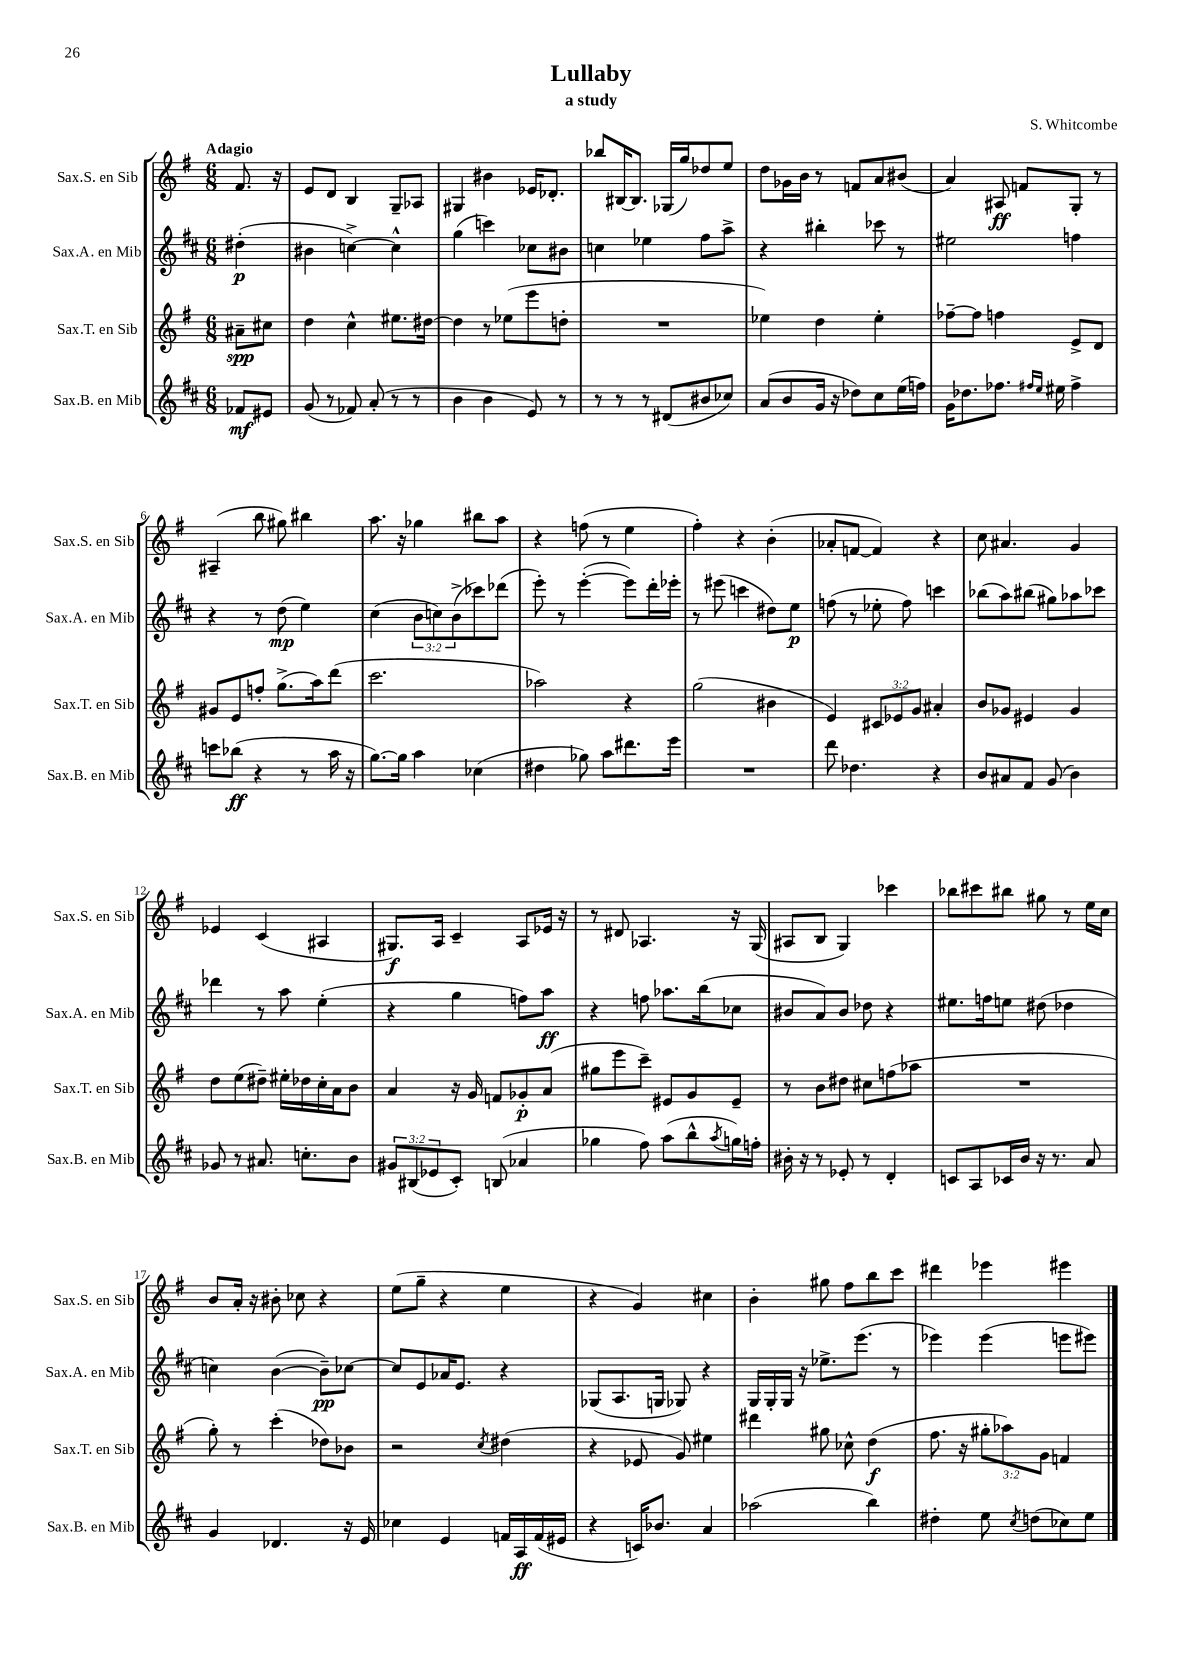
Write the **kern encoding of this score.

**kern	**dynam	**kern	**dynam	**kern	**dynam	**kern	**dynam
*part4	*part4	*part3	*part3	*part2	*part2	*part1	*part1
*staff4	*staff4	*staff3	*staff3	*staff2	*staff2	*staff1	*staff1
*I"Sax.B. en Mib	*	*I"Sax.T. en Sib	*	*I"Sax.A. en Mib	*	*I"Sax.S. en Sib	*
*I'Sax.B. en Mib	*	*I'Sax.T. en Sib	*	*I'Sax.A. en Mib	*	*I'Sax.S. en Sib	*
*clefG2	*	*clefG2	*	*clefG2	*	*clefG2	*
*k[f#c#]	*	*k[f#]	*	*k[f#c#]	*	*k[f#]	*
*M6/8	*	*M6/8	*	*M6/8	*	*M6/8	*
=	=	=	=	=	=	=	=
!	!	!	!	!	!	!LO:TX:a:B:t=Adagio	!
8f-X/L	mf	8a#X~\L	spp	(4dd#X'\	p	8.f#/	.
8e#X/J	.	8cc#X\J	.	.	.	.	.
.	.	.	.	.	.	16r	.
=1	=1	=1	=1	=1	=1	=1	=1
(8g/	.	4dd\	.	4b#X\	.	8e/L	.
8r	.	.	.	.	.	8d/J	.
8f-X/)	.	4cc^^\	.	[4ccn^\)	.	4B/	.
(8a'/	.	.	.	.	.	.	.
8r	.	8.ee#X\L	.	4cc^^\]	.	8G~/L	.
8r	.	.	.	.	.	8A-X/J	.
.	.	[16dd#X\Jk	.	.	.	.	.
=2	=2	=2	=2	=2	=2	=2	=2
4b\	.	4dd#\]	.	(4gg\	.	4G#X/	.
4b\	.	8r	.	4cccn\)	.	4b#X\	.
.	.	(8ee-X\L	.	.	.	.	.
8e/)	.	8eee\	.	8cc-X\L	.	16e-X/KL	.
.	.	.	.	.	.	8.d-X'/J	.
8r	.	8ddn'\J	.	8b#X\J	.	.	.
=3	=3	=3	=3	=3	=3	=3	=3
8r	.	2.r	.	4ccn\	.	8bb-X/L	.
8r	.	.	.	.	.	[16B#X/K	.
.	.	.	.	.	.	8.B#/J]	.
8r	.	.	.	4ee-X\	.	.	.
(8d#X/L	.	.	.	.	.	(16G-X/LL	.
.	.	.	.	.	.	16gg/J)	.
8b#X/	.	.	.	8ff#\L	.	8dd-X/	.
8cc-X/J)	.	.	.	8aa^\J	.	8ee/J	.
=4	=4	=4	=4	=4	=4	=4	=4
(8a/L	.	4ee-X\)	.	4r	.	8dd\L	.
8b/	.	.	.	.	.	16g-X\L	.
.	.	.	.	.	.	16b\JJ	.
16g/Jk	.	4dd\	.	4bb#X'\	.	8r	.
16r	.	.	.	.	.	.	.
8dd-X\L)	.	.	.	.	.	8fn/L	.
8cc#\	.	4ee-'\	.	8ccc-X\	.	8a/	.
(16ee\L	.	.	.	8r	.	(8b#X/J	.
16ffn\JJ)	.	.	.	.	.	.	.
=5	=5	=5	=5	=5	=5	=5	=5
16g\KL	.	[8ff-X~\L	.	2ee#X\	.	4a/)	.
8.dd-X\	.	.	.	.	.	.	.
.	.	8ff-\J]	.	.	.	.	.
8.ff-X\J	.	4ffn\	.	.	.	8A#X/	ff
.	.	.	.	.	.	8fn/L	.
16qqff#X/LL	.	.	.	.	.	.	.
16qqee/JJ	.	.	.	.	.	.	.
16ee#X\	.	.	.	.	.	.	.
4ff#^\	.	8e^/L	.	4ffn\	.	8G'/J	.
.	.	8d/J	.	.	.	8r	.
!!LO:LB:g=z
=6	=6	=6	=6	=6	=6	=6	=6
8cccn\L	.	8g#X/L	.	4r	.	(4A#X~/	.
(8bb-X\J	ff	8e/	.	.	.	.	.
4r	.	8ffn'/J	.	8r	.	8bb\	.
.	.	(8.gg^\L	.	(8dd\	mp	8gg#X\)	.
8r	.	.	.	4ee\)	.	4bb#X\	.
.	.	16aa\k)	.	.	.	.	.
16aa\	.	(8ddd\J	.	.	.	.	.
16r	.	.	.	.	.	.	.
=7	=7	=7	=7	=7	=7	=7	=7
[8.gg\L)	.	2.ccc\	.	(4cc#\	.	8.aa\	.
16gg\Jk]	.	.	.	.	.	16r	.
4aa\	.	.	.	12b\L	.	4gg-X\	.
.	.	.	.	12ccn\)	.	.	.
.	.	.	.	(12b^\	.	.	.
(4cc-X\	.	.	.	8ccc-X\)	.	8bb#X\L	.
.	.	.	.	(8ddd-X\J	.	8aa\J	.
=8	=8	=8	=8	=8	=8	=8	=8
4dd#X\	.	2aa-X\)	.	8eee'\)	.	4r	.
.	.	.	.	8r	.	.	.
8gg-X\)	.	.	.	([4eee'\	.	(8ffn\	.
8aa\L	.	.	.	.	.	8r	.
8.ddd#X\	.	4r	.	8eee\L])	.	4ee\	.
.	.	.	.	16ddd'\L	.	.	.
16eee\Jk	.	.	.	16eee-X'\JJ	.	.	.
=9	=9	=9	=9	=9	=9	=9	=9
2.r	.	(2gg\	.	8r	.	4ff#'\)	.
.	.	.	.	(8eee#X\	.	.	.
.	.	.	.	4cccn\	.	4r	.
.	.	4b#X\	.	8dd#X\L)	.	(4b'\	.
.	.	.	.	8ee\J	p	.	.
=10	=10	=10	=10	=10	=10	=10	=10
8ddd\	.	4e/)	.	(8ffn\	.	8a-X'/L	.
4.dd-X\	.	.	.	8r	.	[8fn/J	.
.	.	12c#X/L	.	8ee-X'\	.	4f/])	.
.	.	12e-X/	.	.	.	.	.
.	.	.	.	8ff\)	.	.	.
.	.	12g/J	.	.	.	.	.
4r	.	4a#X'/	.	4cccn\	.	4r	.
=11	=11	=11	=11	=11	=11	=11	=11
8b/L	.	8b/L	.	(8bb-X\L	.	8cc\	.
8a#X/	.	8g-X/J	.	8aa\)	.	4.a#X/	.
8f#/J	.	4e#X/	.	(8bb#X\J	.	.	.
(8g/	.	.	.	8gg#X\L)	.	.	.
4b\)	.	4g-/	.	8aa-X\	.	4g/	.
.	.	.	.	8ccc-X\J	.	.	.
!!LO:LB:g=z
=12	=12	=12	=12	=12	=12	=12	=12
8g-X/	.	8dd\L	.	4ddd-X\	.	4e-X/	.
8r	.	(8ee\	.	.	.	.	.
8.a#X/	.	8dd#X~\J)	.	8r	.	(4c/	.
.	.	16ee#X'\LL	.	8aa\	.	.	.
8.ccn'\L	.	16dd-X\	.	.	.	.	.
.	.	16cc'\	.	(4ee'\	.	4A#X/	.
.	.	16a\J	.	.	.	.	.
8b\J	.	8b\J	.	.	.	.	.
=13	=13	=13	=13	=13	=13	=13	=13
12g#X/L	.	4a/	.	4r	.	8.G#X/L)	f
(12B#X/	.	.	.	.	.	.	.
12e-X/	.	.	.	.	.	.	.
.	.	.	.	.	.	16A/Jk	.
8c#'/J)	.	16r	.	4gg\	.	4c~/	.
.	.	16g/	.	.	.	.	.
(8Bn/	.	8fn/L	.	.	.	.	.
4a-X/	.	8g-X'/	p	8ffn\L)	.	8A/L	.
.	.	(8a/J	.	8aa\J	ff	16e-X/Jk	.
.	.	.	.	.	.	16r	.
=14	=14	=14	=14	=14	=14	=14	=14
4gg-X\	.	8gg#X\L	.	4r	.	8r	.
.	.	8eee\	.	.	.	8d#X/	.
8ff#\)	.	8ccc~\J)	.	8ffn\	.	4.A-X/	.
(8aa\L	.	8e#X/L	.	8.aa-X\L	.	.	.
8bb^^\	.	8g/	.	.	.	.	.
.	.	.	.	(16bb\k	.	.	.
8qaa/	.	.	.	.	.	.	.
16ggn\L)	.	8e#~/J	.	8cc-X\J	.	16r	.
16ffn'\JJ	.	.	.	.	.	(16G/	.
=15	=15	=15	=15	=15	=15	=15	=15
16b#X'\	.	8r	.	8b#X/L	.	8A#X/L	.
16r	.	.	.	.	.	.	.
8r	.	8b\L	.	8a/)	.	8B/J	.
8e-X'/	.	8dd#X\J	.	8b#/J	.	4G/)	.
8r	.	8cc#X\L	.	8dd-X\	.	.	.
4d'/	.	(8ffn\	.	4r	.	4ccc-X\	.
.	.	8aa-X\J	.	.	.	.	.
=16	=16	=16	=16	=16	=16	=16	=16
8cn/L	.	2.r	.	8.ee#X\L	.	8bb-X\L	.
8A/	.	.	.	.	.	8ccc#X\	.
.	.	.	.	16ffn\k	.	.	.
16c-X/L	.	.	.	8een\J	.	8bb#X\J	.
16b/JJ	.	.	.	.	.	.	.
16r	.	.	.	(8dd#X\	.	8gg#X\	.
8.r	.	.	.	.	.	.	.
.	.	.	.	4dd-X\	.	8r	.
8a/	.	.	.	.	.	16ee\LL	.
.	.	.	.	.	.	16cc\JJ	.
!!LO:LB:g=z
=17	=17	=17	=17	=17	=17	=17	=17
4g/	.	8gg'\)	.	4ccn\)	.	8b/L	.
.	.	8r	.	.	.	16a'/Jk	.
.	.	.	.	.	.	16r	.
4.d-X/	.	(4ccc'\	.	([4b\	.	8b#X'\	.
.	.	.	.	.	.	8cc-X\	.
.	.	8dd-X\L)	.	8b~\L])	pp	4r	.
16r	.	8b-X\J	.	[8cc-X\J	.	.	.
16e/	.	.	.	.	.	.	.
=18	=18	=18	=18	=18	=18	=18	=18
4cc-X\	.	2r	.	8cc-/L]	.	(8ee\L	.
.	.	.	.	8e/	.	8gg~\J	.
4e/	.	.	.	16a-X/K	.	4r	.
.	.	.	.	8.e/J	.	.	.
.	.	8qcc/	.	.	.	.	.
16fn/LL	.	(4dd#X\	.	4r	.	4ee\	.
16A/	ff	.	.	.	.	.	.
(16f/	.	.	.	.	.	.	.
16e#X/JJ	.	.	.	.	.	.	.
=19	=19	=19	=19	=19	=19	=19	=19
4r	.	4r	.	(8G-X/L	.	4r	.
.	.	.	.	8.A/	.	.	.
16cn/KL)	.	8e-X/	.	.	.	4g/)	.
8.b-X/J	.	.	.	16Gn/Jk	.	.	.
.	.	8g/)	.	8G-X/)	.	.	.
4a/	.	4ee#X\	.	4r	.	4cc#X\	.
=20	=20	=20	=20	=20	=20	=20	=20
(2aa-X\	.	4ddd#X\	.	16G/LL	.	4b'\	.
.	.	.	.	16G'/	.	.	.
.	.	.	.	16G/JJ	.	.	.
.	.	.	.	16r	.	.	.
.	.	8gg#X\	.	8.ee-X^\L	.	8gg#X\	.
.	.	8cc-X^^\	.	.	.	8ff#\L	.
.	.	.	.	(8.eee\J	.	.	.
4bb\)	.	(4dd\	f	.	.	8bb\	.
.	.	.	.	8r	.	8ccc\J	.
=21	=21	=21	=21	=21	=21	=21	=21
4dd#X'\	.	8.ff#\	.	4eee-X\)	.	4ddd#X\	.
.	.	16r	.	.	.	.	.
8ee\	.	12gg#X'\L	.	(4eee-\	.	4eee-X\	.
.	.	12aa-X\)	.	.	.	.	.
8qcc#/	.	.	.	.	.	.	.
(8ddn\L	.	.	.	.	.	.	.
.	.	12g\J	.	.	.	.	.
8cc-X\)	.	4fn/	.	8eeen\L	.	4eee#X\	.
8ee\J	.	.	.	8eee#X\J)	.	.	.
==	==	==	==	==	==	==	==
*-	*-	*-	*-	*-	*-	*-	*-
